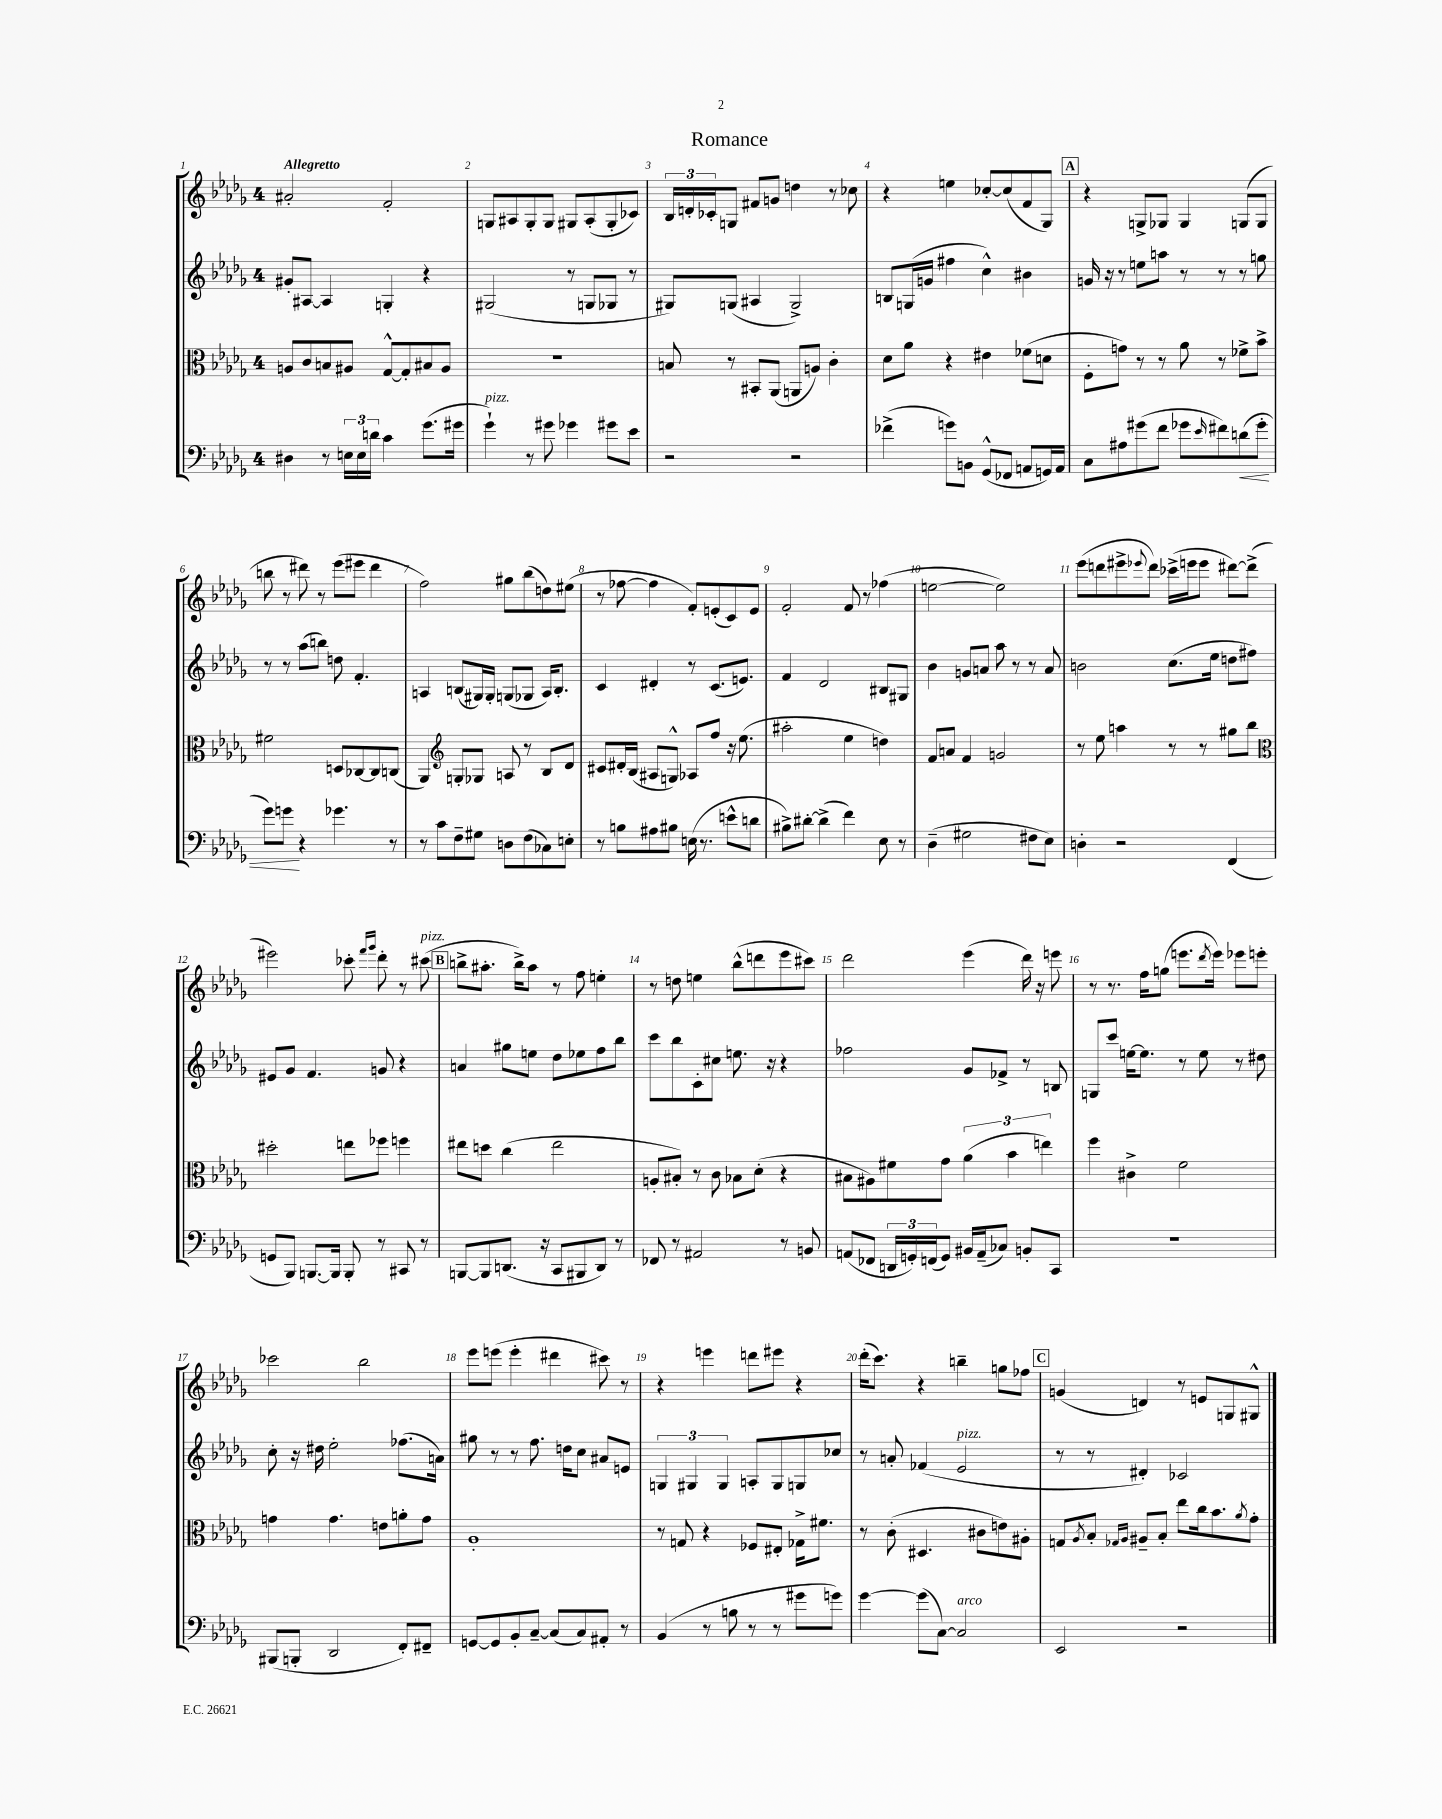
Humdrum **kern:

**kern	**dynam	**kern	**kern	**kern
*part4	*part4	*part3	*part2	*part1
*staff4	*staff4	*staff3	*staff2	*staff1
*clefF4	*	*clefC3	*clefG2	*clefG2
*k[b-e-a-d-g-]	*	*k[b-e-a-d-g-]	*k[b-e-a-d-g-]	*k[b-e-a-d-g-]
*M4/4	*	*M4/4	*M4/4	*M4/4
=1	=1	=1	=1	=1
!	!	!	!	!LO:TX:a:B:t=Allegretto
4D#X\	.	8An/L	8g#X'/L	2a#X'/
.	.	8c/	[8A#X/J	.
8r	.	8Bn/	4A#/]	.
24En\LL	.	8A#X/J	.	.
24E\	.	.	.	.
24dn\JJ	.	.	.	.
4c\	.	[8G-^^/L	4Gn'/	2f'/
.	.	8G-'/]	.	.
(8.g-\L	.	8B#X/	4r	.
.	.	8A#/J	.	.
16g#X\Jk	.	.	.	.
=2	=2	=2	=2	=2
!LO:TX:a:i:t=pizz.	!	!	!	!
4g-`\)	.	1r	(2G#X/	8Gn/L
.	.	.	.	8A#X/
8r	.	.	.	8G'/
8g#X\	.	.	.	8G/J
4g-X\	.	.	8r	8G#X/L
.	.	.	8Gn/L	(8A#'/
8g#X\L	.	.	8G-X/J	8G#'/
8e-\J	.	.	8r	8c-X/J)
=3	=3	=3	=3	=3
2r	.	8Bn/	8G#X/L)	24B-/LL
.	.	.	.	24dn'/
.	.	.	.	24c-X'/J
.	.	8r	(8Gn/J	8Gn/J
.	.	8BB#X'/L	4A#X/	8f#X/L
.	.	(8AA-/J	.	8gn/J
2r	.	8AAn/L	2G^/)	4ddn\
.	.	8An/J)	.	.
.	.	4c'\	.	8r
.	.	.	.	8cc-X\
=4	=4	=4	=4	=4
(4f-X^\	.	8d-\L	8Bn/L	4r
.	.	8a-\J	(16Gn/L	.
.	.	.	16gn/JJ	.
8gn\L)	.	4r	4ff#X\	4een\
8BBn\J	.	.	.	.
(8GG-^^/L	.	4e#X\	4cc^^\)	[8cc-X'/L
8FF-X/J	.	.	.	(8cc-/]
8AAn/L	.	(8f-X\L	4b#X\	8f/
16GGn/L)	.	8dn\J	.	8G-/J)
16AA/JJ	.	.	.	.
!!LO:REH:place=s1:t=A
=5	=5	=5	=5	=5
8C\L	.	8F'\L	16gn/	4r
.	.	.	16r	.
8A#X\	.	8gn\J)	8r	.
(8g#X\	.	8r	8een\L	8Gn^/L
8f\J	.	8r	8aan\J	8G-X/J
8g-X\L	.	8a-\	8r	4G-/
16qqe-/	.	.	.	.
8f#X\)	.	8r	8r	.
!	!LO:HP:b	!	!	!
(8dn\	<	8f-X^\L	8r	(8Gn/L
8g-'\J	.	8b-^\J	8ggn\	8G/J
!!LO:LB:g=z
=6	=6	=6	=6	=6
8g-\L)	.	2f#X\	8r	8bbn\
8gn\J	.	.	8r	8r
4r	[	.	(8aa-\L	8ddd#X\)
.	.	.	8bbn\J)	8r
4.g-X\	.	8Dn/L	8ddn\	(8eee-\L
.	.	[8C-X/	4.f'/	8eee#X\J
.	.	8C-/]	.	4ddd#\
8r	.	(8Cn/J	.	.
=7	=7	=7	=7	=7
8r	.	4AA-/)	4An/	2ff\)
8c\L	.	.	.	.
*	*	*clefG2	*	*
8F~\	.	8Gn'/L	(8Bn/L	.
8G#X\J	.	8G-X/J	16G#X/L)	.
.	.	.	16G#'/JJ	.
8Dn\L	.	8An/	(8Gn/L	8gg#X\L
(8F\	.	8r	8G-X/J	(8bb-\
8C-X\)	.	8B-/L	16A/KL)	8ddn\)
.	.	.	8.B'/J	.
8En'\J	.	8d-/J	.	(8ee#X\J
=8	=8	=8	=8	=8
8r	.	8c#X/L	4c/	8r
8Bn\L	.	16d#X'/L	.	[8ff-X\
.	.	(16B-/JJ	.	.
8A#X\	.	8A#X/L	4d#X'/	4ff-\]
8B#X\J	.	8Gn^^/J)	.	.
(16En\	.	8A-X/L	8r	8f'/L)
8.r	.	.	.	.
.	.	8ff/J	(8.c/L	(8en'/
8en^^\L	.	16r	.	8c/)
.	.	(8.ee-\	8.en/J)	.
8dn\J	.	.	.	8e/J
=9	=9	=9	=9	=9
8B#X^\L)	.	2aa#X'\	4f/	2f'/
[8d#X'\J	.	.	.	.
(4d#^\]	.	.	2d-/	.
4f\)	.	4ee-\	.	8f/
.	.	.	.	8r
8E-\	.	4ddn\)	8B#X/L	(4ff-X\
8r	.	.	8G#X/J	.
=10	=10	=10	=10	=10
(4D-~\	.	8f/L	4b-\	[2een\
.	.	8an/J	.	.
2G#X\	.	4f/	8gn/L	.
.	.	.	8an/J	.
.	.	2gn/	8aa-\	2ee\])
.	.	.	8r	.
8F#X\L	.	.	8r	.
8E-\J)	.	.	8a/	.
=11	=11	=11	=11	=11
4Dn'\	.	8r	2bn\	(8eee-\L
.	.	8ee-\	.	8dddn\
2r	.	4aan\	.	8eee#X^\
.	.	.	.	8qqeee-X/
.	.	.	.	8ddd\J)
.	.	8r	(8.cc\L	(16ccc-X^\LL
.	.	.	.	16eeen\J
.	.	8r	.	8eee\J
.	.	.	16ee-\Jk	.
(4FF/	.	8gg#X\L	8ddn\L	[8ddd#X\L)
.	.	8bb-\J	8ff#X\J)	(8ddd#^\J]
!!LO:LB:g=z
=12	=12	=12	=12	=12
*	*	*clefC3	*	*
8GGn/L	.	2dd#X'\	8e#X/L	2eee#X\)
8BBB-/J)	.	.	8g-/J	.
[8.BBBn/L	.	.	4.f/	.
16BBB/Jk]	.	.	.	.
8BBB'/	.	8een\L	.	8ccc-X'\
.	.	.	.	16qqfff/LL
.	.	.	.	16qqggg-/JJ
8r	.	8ff-X\J	8gn/	8ddd-'\
8CC#X/	.	4ffn\	4r	8r
!	!	!	!	!LO:TX:a:i:t=pizz.
8r	.	.	.	(8ccc#X\
!!LO:REH:place=s1:t=B
=13	=13	=13	=13	=13
[8BBBn/L	.	8ee#X\L	4an/	8bbn^\L
8BBB/]	.	8ddn\J	.	8.aa#X'\J
(8.DDn/J	.	(4cc\	8gg#X\L	.
.	.	.	.	16bb^\KL)
.	.	.	8een\J	8aa#\J
16r	.	.	.	.
8CC/L	.	2ee#\	8dd-\L	8r
8BBB#X/	.	.	8ee-X\	8ff\
8DD/J)	.	.	8ff\	4een'\
8r	.	.	8bb-\J	.
=14	=14	=14	=14	=14
8FF-X/	.	8An'/L	8ccc\L	8r
8r	.	8B#X'/J)	8bb-\	8ddn\
2AA#X/	.	8r	8c'\	4een\
.	.	8c\	8cc#X\J	.
.	.	8B-X\L	8.een\	(8bb-^^\L
.	.	(8d-'\J	.	8dddn\
.	.	.	16r	.
8r	.	4r	4r	8eee-\
8BBn/	.	.	.	8ccc#X\J)
=15	=15	=15	=15	=15
(8AAn/L	.	8B#X\L	2ff-X\	2ddd-\
8FF-X/J	.	8A#X\)	.	.
24DDn/LL	.	8f#X\	.	.
24GGn'/)	.	.	.	.
(24FFn/J	.	.	.	.
8GG/J)	.	8g-\J	.	.
16BB#X/LL	.	(6a-\	8g-/L	(4eee-\
(16AA~/J	.	.	.	.
8C-X/J)	.	.	8f-X^/J	.
.	.	6b-\	.	.
8BBn'/L	.	.	8r	16ddd-\)
.	.	.	.	16r
.	.	6een\)	.	.
8CC/J	.	.	8Bn/	8eeen\
=16	=16	=16	=16	=16
1r	.	4ff\	8Gn/L	8r
.	.	.	8ccc/J	8.r
.	.	4c#X^\	[16een\KL	.
.	.	.	8.ee\J]	16ff\KL
.	.	.	.	(8ggn\J
.	.	2f\	8r	8.eeen\L
.	.	.	8ee\	.
.	.	.	.	8qddd-/
.	.	.	.	16eee\Jk)
.	.	.	8r	8eee-X\L
.	.	.	8dd#X\	8eeen'\J
!!LO:LB:g=z
=17	=17	=17	=17	=17
(8BBB#X/L	.	4gn\	8cc'\	2ccc-X\
8BBBn'/J	.	.	16r	.
.	.	.	16dd#X\	.
2DD-/	.	4.g\	2ee-'\	.
.	.	.	.	2bb-\
.	.	8en\L	.	.
8FF'/L)	.	8an'\	(8.ff-X\L	.
8FF#X~/J	.	8g\J	.	.
.	.	.	16an\Jk)	.
=18	=18	=18	=18	=18
[8GGn/L	.	1A-'	8gg#X\	8eee-\L
8GG/]	.	.	8r	(8eeen\J
8BB-'/	.	.	8r	4eee'\
[8C~/J	.	.	8.ff\	.
(8C/L]	.	.	.	4ddd#X\
.	.	.	16ddn\KL	.
8C/)	.	.	8cc\J	.
8AA#X'/J	.	.	8a#X/L	8ccc#X\)
8r	.	.	8en/J	8r
=19	=19	=19	=19	=19
(4BB-/	.	8r	6Gn/	4r
.	.	8Gn/	.	.
.	.	.	6G#X/	.
8r	.	4r	.	4eeen\
.	.	.	6G#/	.
8Bn\	.	.	.	.
8r	.	8F-X/L	8An'/L	8dddn\L
8r	.	8E#X'/J	8G#/	8eee#X\J
8g#X\L	.	16G-X^\KL	8Gn/	4r
.	.	8.f#X\J	.	.
8gn\J)	.	.	8cc-X/J	.
=20	=20	=20	=20	=20
[4g-\	.	8r	8r	(16ddd-'\KL
.	.	.	.	8.ccc\J)
.	.	(8c'\	8an'/	.
(8g-\L]	.	4.D#X/	(4f-X/	4r
[8C\J)	.	.	.	.
!	!	!	!LO:TX:a:i:t=pizz.	!
!LO:TX:a:i:t=arco	!	!	!	!
2C/]	.	.	2e-/	4bbn~\
.	.	8c#X\L	.	.
.	.	8en\)	.	8ggn\L
.	.	8A#X'\J	.	8ff-X\J
!!LO:REH:place=s1:t=C
=21	=21	=21	=21	=21
2EE-/	.	8Gn/L	8r	(4gn/
.	.	8qA-/	.	.
.	.	8B-'/J	8r	.
.	.	16qqG-X/LL	.	.
.	.	16qqA-/JJ	.	.
.	.	8A#X~/L	4d#X'/)	4dn/)
.	.	8B-'/J	.	.
2r	.	8ee-\L	2c-X/	8r
.	.	16cc\k	.	8en/L
.	.	8.b-\	.	.
.	.	.	.	8Gn/
.	.	8qa-/	.	.
.	.	8g-'\J	.	8G#X^^/J
==	==	==	==	==
*-	*-	*-	*-	*-
